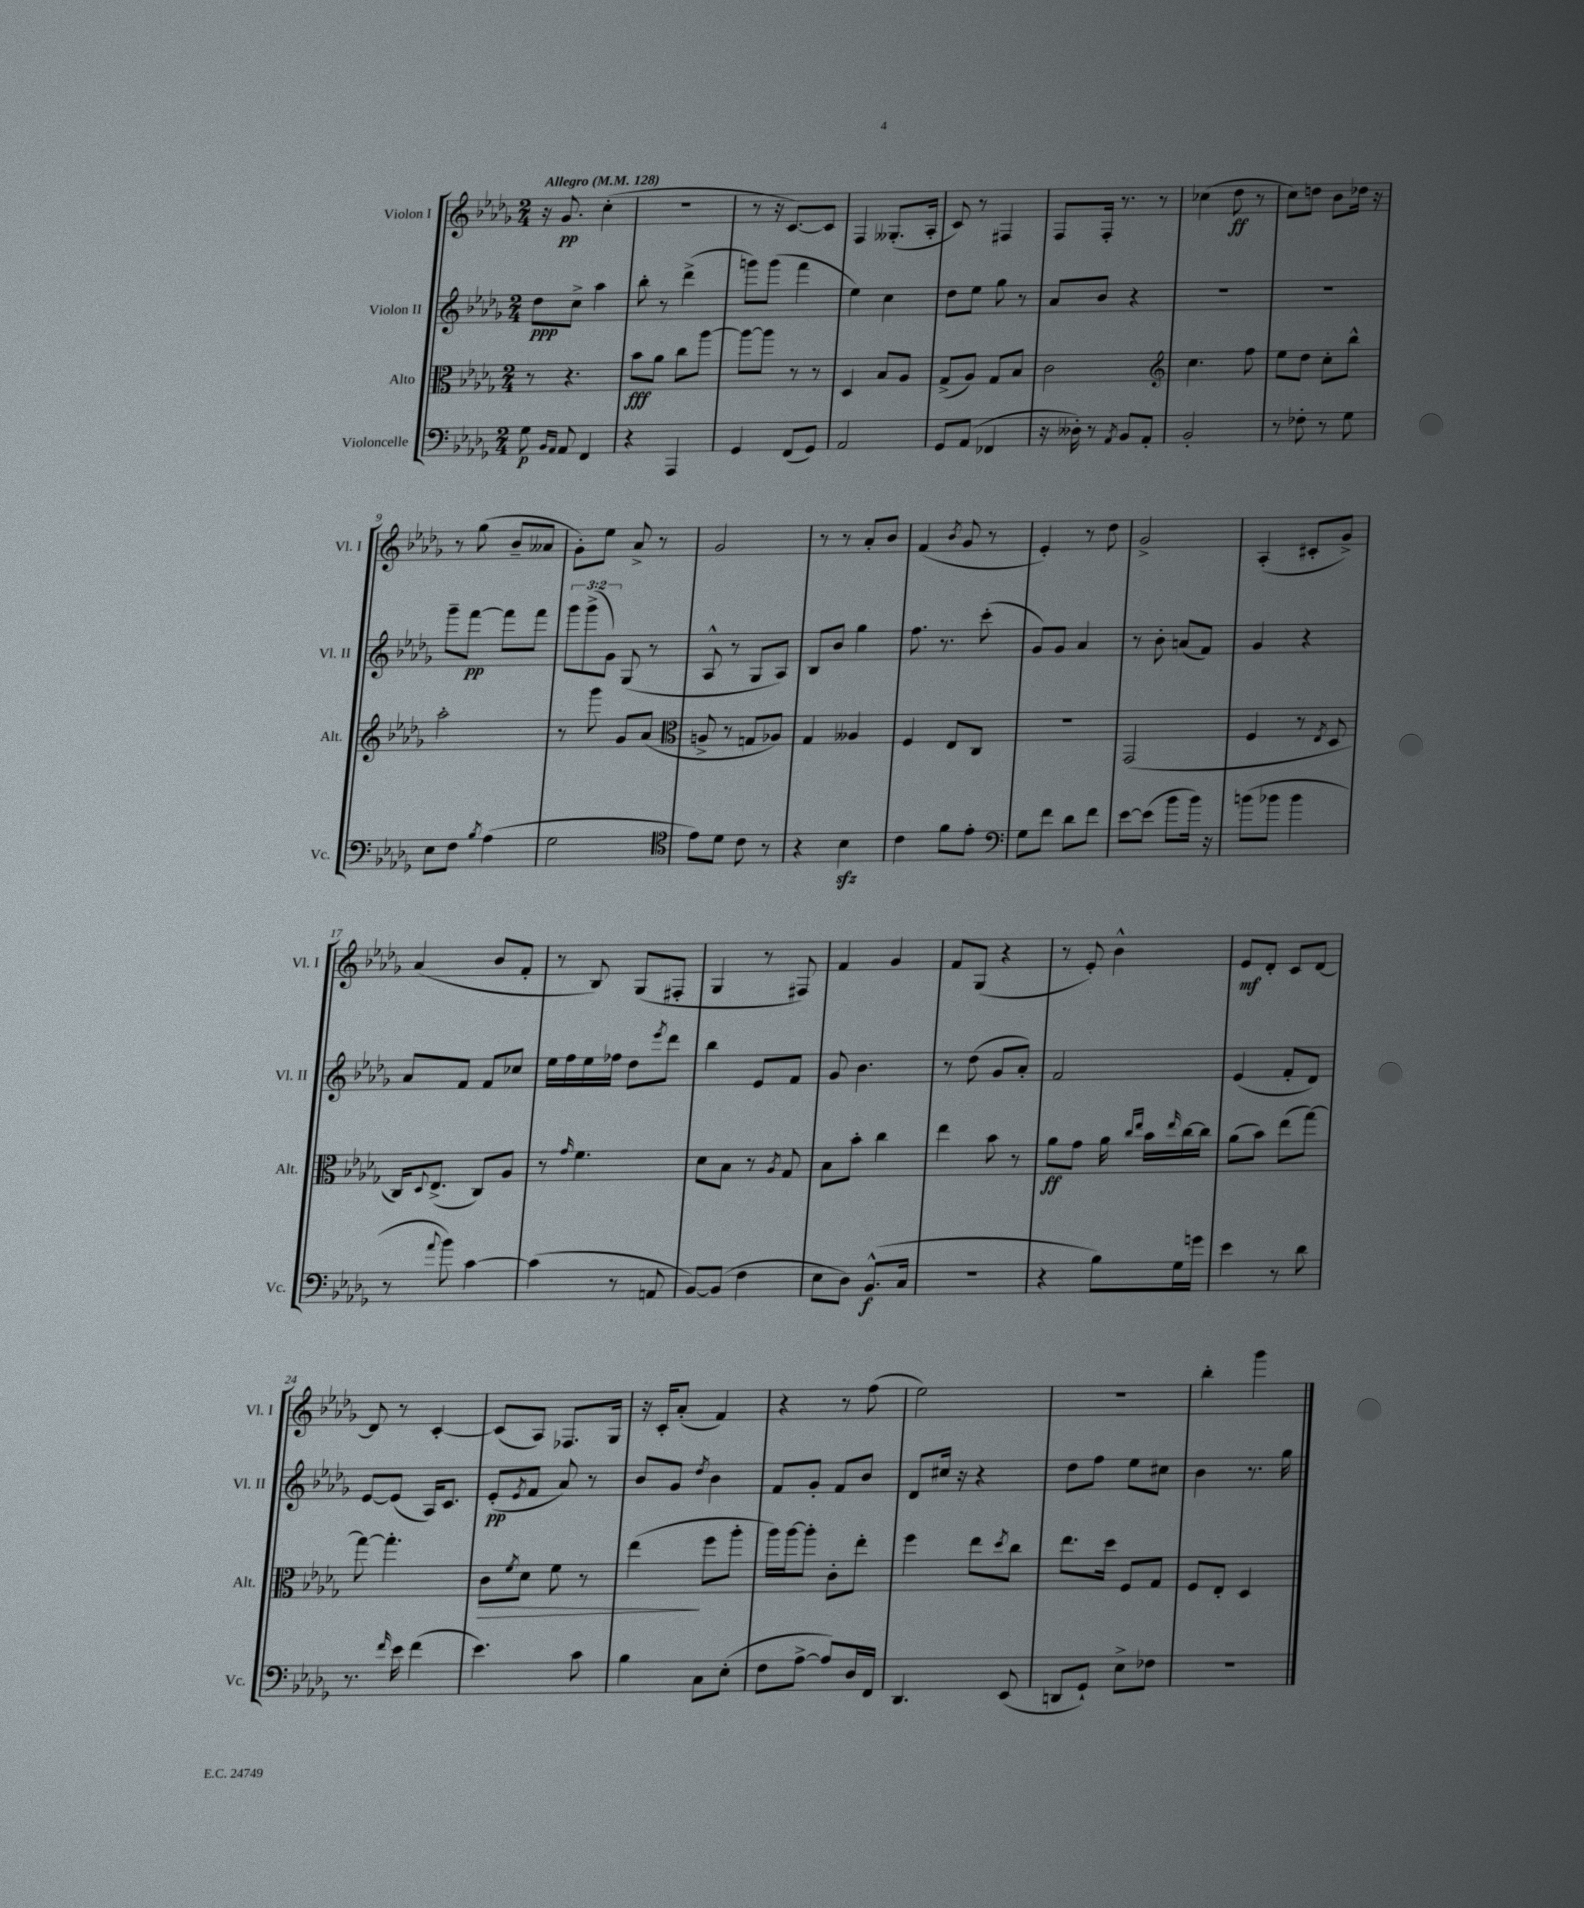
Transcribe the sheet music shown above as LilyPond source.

<<
\new StaffGroup <<
\new Staff = "s0" \with { instrumentName = "Violon I" shortInstrumentName = "Vl. I" } {
    \clef treble \key des \major \numericTimeSignature \time 2/4 \tempo "Allegro" 4 = 128
    r16 ges'8.\pp c''4-.( |
    R2 |
    r8 r16 c'8.~) c'8 |
    f4 geses8.-.( aes16-. |
    c'8) r8 fis4 |
    f8 f16-. r8. r8 |
    ces''4( des''8\ff r8 |
    c''8) d''8 bes'8 des''16 r16 |
    r8 ges''8( bes'8-- aeses'8 |
    ges'8-.) ees''8 aes'8-> r8 |
    ges'2 |
    r8 r8 aes'8-. bes'8 |
    f'4( \acciaccatura { bes'8 } ges'8 r8 |
    ees'4-.) r8 des''8 |
    ges'2-> |
    aes4-.( cis'8-. ges'8->) |
    aes'4( bes'8 f'8-. |
    r8 bes8) ges8( fis8-. |
    ges4 r8 fis8) |
    f'4 ges'4 |
    f'8 ges8( r4 |
    r8 ees'8-.) bes'4-^ |
    ees'8\mf des'8-. c'8 des'8~ |
    des'8 r8 c'4~-. |
    c'8( aes8) fes8. ges16 |
    r16 c'16-. aes'8-.( f'4) |
    r4 r8 f''8( |
    ees''2) |
    r2 |
    bes''4-. ges'''4 \bar "|." |
}
\new Staff = "s1" \with { instrumentName = "Violon II" shortInstrumentName = "Vl. II" } {
    \clef treble \key des \major \numericTimeSignature \time 2/4 \override Staff.TupletNumber.text = #tuplet-number::calc-fraction-text
    des''8\ppp c''8-> aes''4 |
    bes''8-. r8 des'''4->( |
    g'''8) g'''8( f'''4 |
    ees''4) c''4 |
    des''8 ees''8 ges''8 r8 |
    aes'8 bes'8 r4 |
    R2 |
    R2 |
    ges'''8-- f'''8~\pp f'''8 f'''8 |
    \tuplet 3/2 { ges'''8 ges'''8->( ges'8) } ges8( r8 |
    aes8-^ r8 ges8 aes8) |
    bes8 bes'8 ges''4 |
    f''8. r8. c'''8-.( |
    ges'8) ges'8 aes'4 |
    r8 bes'8-. a'8( f'8) |
    ges'4 r4 |
    aes'8 f'8 f'8 ces''8 |
    ees''16 f''16 ees''16 fes''16 des''8 \acciaccatura { ees'''8 } des'''8 |
    bes''4 ees'8 f'8 |
    ges'8 bes'4. |
    r8 des''8( ges'8 aes'8-.) |
    f'2 |
    ees'4( f'8-. des'8) |
    ees'8~ ees'8( aes16) c'8. |
    ees'8-.\pp( \acciaccatura { ees'8 } f'8 aes'8) r8 |
    bes'8 ges'8 \acciaccatura { des''8 } bes'4 |
    f'8 ges'8-. f'8 bes'8 |
    des'8 cis''16 r16 r4 |
    des''8 f''8 ees''8 cis''8 |
    bes'4 r8. ges''16 \bar "|." |
}
\new Staff = "s2" \with { instrumentName = "Alto" shortInstrumentName = "Alt." } {
    \clef alto \key des \major \numericTimeSignature \time 2/4
    r8 r4. |
    bes'8\fff aes'8 c''8 aes''8~ |
    aes''8~ aes''8 r8 r8 |
    des4 bes8 aes8 |
    ges8->( aes8) ges8 bes8 |
    c'2 |
    \clef treble c''4. f''8 |
    ees''8 des''8 c''8-. bes''8-^ |
    aes''2-. |
    r8 ges'''8 ges'8 aes'8( |
    \clef alto a8-> r8 g8 aes8) |
    ges4 aeses4 |
    f4 ees8 c8 |
    R2 |
    ges,2( |
    f4 r8 \acciaccatura { ees8 } des8 |
    c16) \appoggiatura { des8 } ees8.->( c8) aes8 |
    r8 \grace { ges'16 } f'4. |
    des'8 bes8 r8 \acciaccatura { aes8 } ges8 |
    bes8 bes'8-. c''4 |
    ees''4 bes'8 r8 |
    aes'8\ff ges'8 aes'16 \grace { c''16 ees''16 } bes'16 \grace { ees''16 } c''16~ c''16 |
    aes'8( bes'8) ees''8( ges''8~) |
    ges''8~ ges''4.-. |
    c'8\> \acciaccatura { f'8 } des'8 f'8 r8 |
    ees''4\!( f''8 aes''8-. |
    aes''16) aes''16~ aes''8-. c'8-. ees''8-. |
    f''4 ees''8 \acciaccatura { des''8 } c''8 |
    ees''8. des''16 f8 ges8 |
    f8 ees8-. des4 \bar "|." |
}
\new Staff = "s3" \with { instrumentName = "Violoncelle" shortInstrumentName = "Vc." } {
    \clef bass \key des \major \numericTimeSignature \time 2/4
    ges8\p \grace { bes,16 aes,16 } aes,8 f,4 |
    r4 aes,,4 |
    ges,4 f,8( ges,8) |
    aes,2 |
    ges,8 aes,8( fes,4 |
    r16 deses16-.) r8 \acciaccatura { aes,8 } bes,8 aes,8-. |
    bes,2-. |
    r8 fes8-. r8 ges8 |
    ees8 f8 \acciaccatura { bes8 } aes4( |
    ges2 |
    \clef tenor ees'8) des'8 c'8 r8 |
    r4 bes4\sfz |
    c'4 f'8 ees'8-. |
    \clef bass ges8 f'8 des'8 f'8 |
    ees'8~ ees'8( bes'8 bes'16) r16 |
    b'8( bes'8 bes'4 |
    r8 \appoggiatura { aes'8 } bes'8) c'4~ |
    c'4( r8 a,8 |
    bes,8~) bes,8( f4 |
    ees8 des8) bes,8.-^\f( c16 |
    r2 |
    r4 bes8) ges16 g'16 |
    ees'4 r8 des'8 |
    r8. \grace { f'16 } ees'16 f'4( |
    ees'4.) c'8 |
    bes4 c8 ees8-.( |
    f8 aes8~-> aes8) des16 f,16 |
    des,4. ees,8( |
    d,8 ges,8-!) ees8-> fes8 |
    R2 \bar "|." |
}
>>
>>
